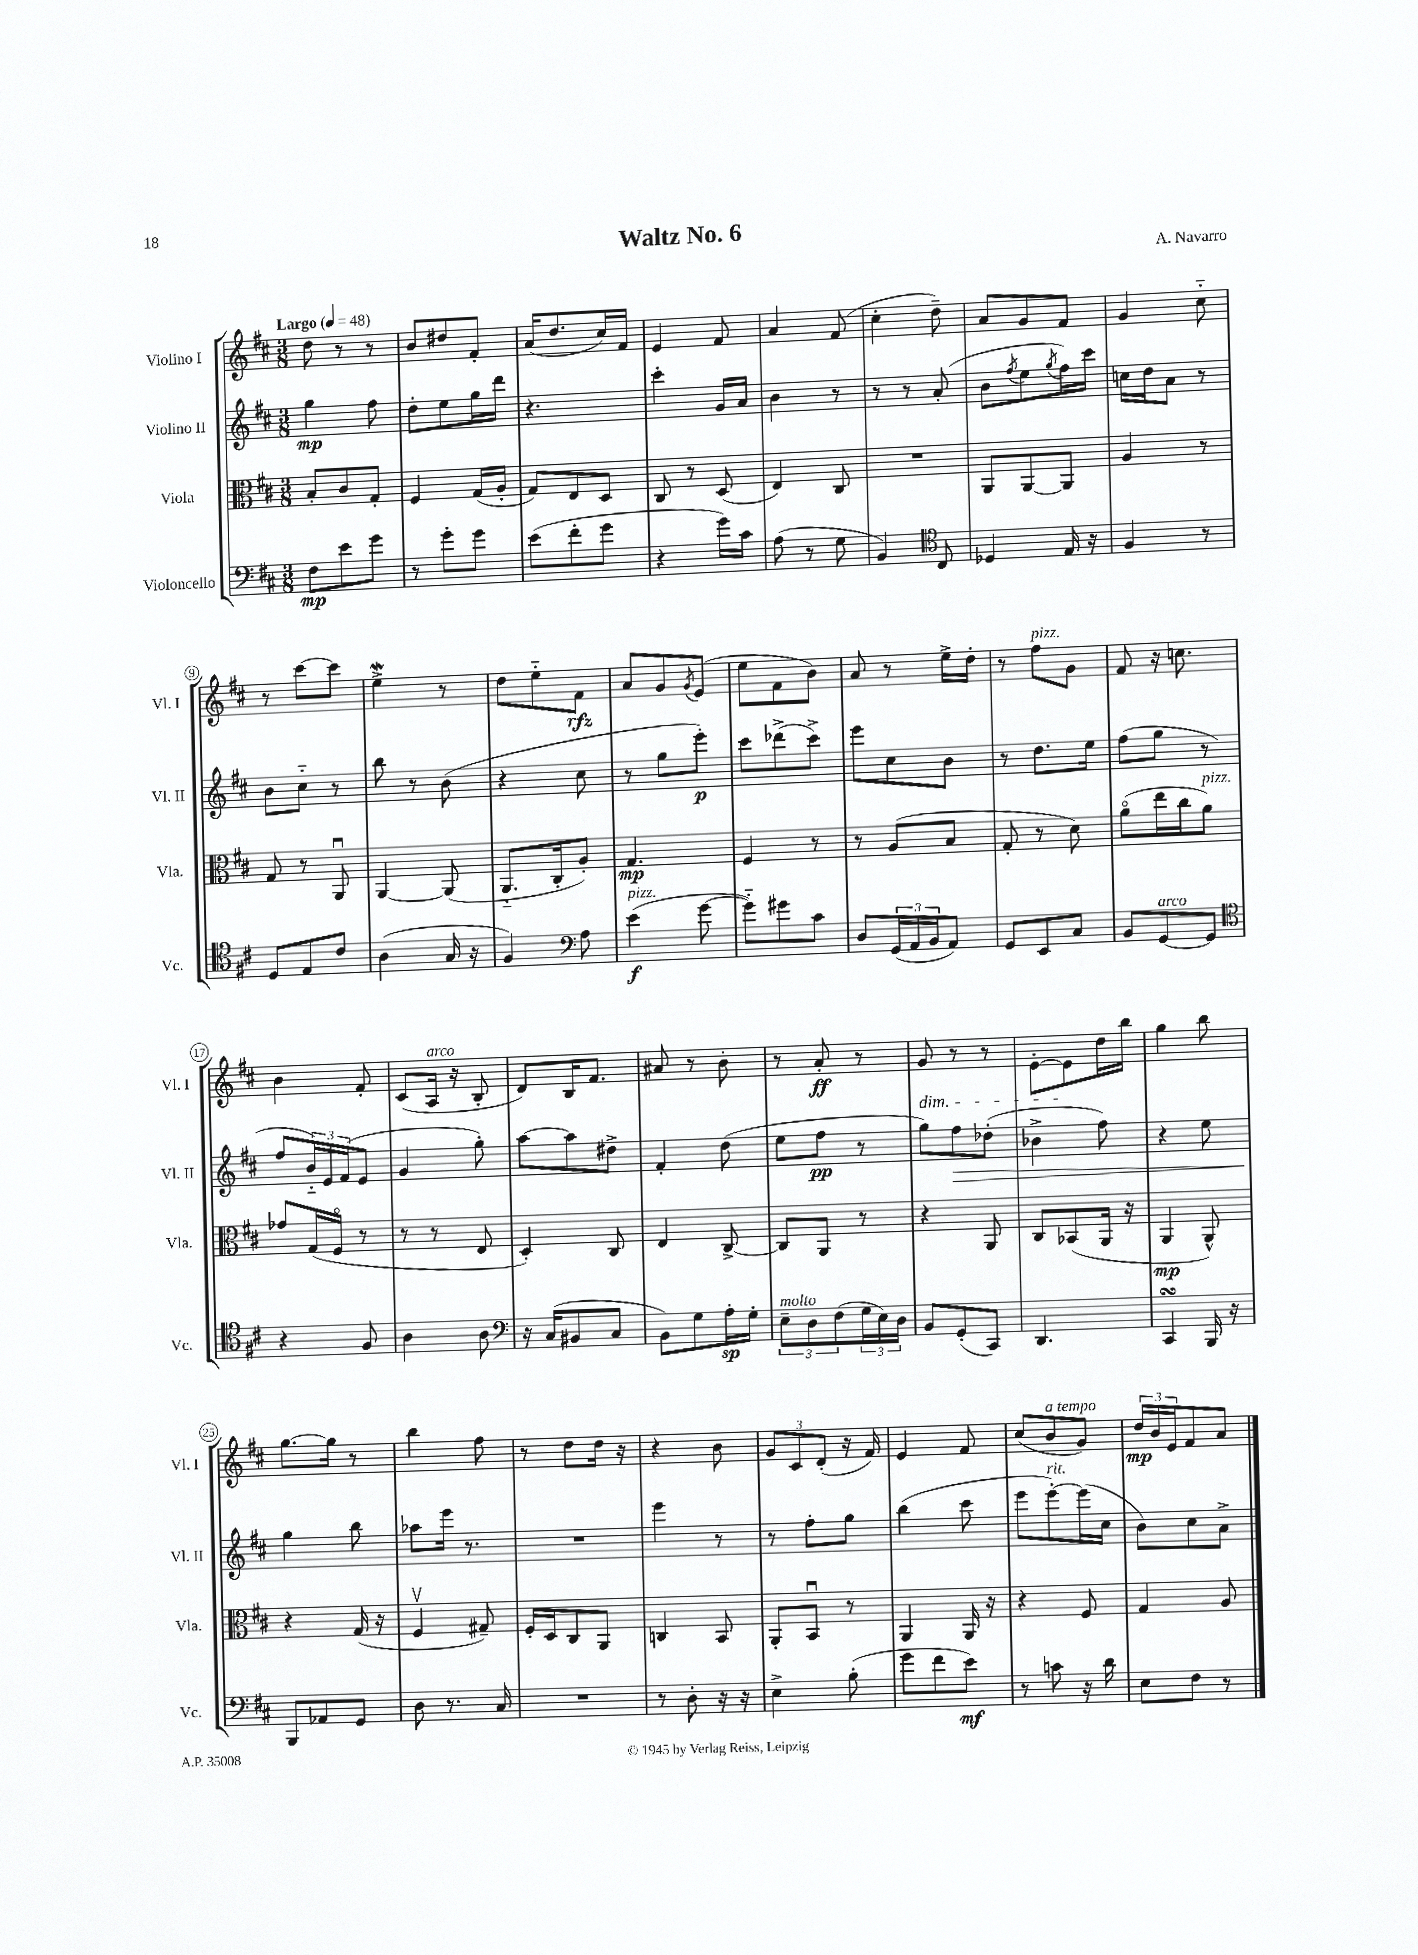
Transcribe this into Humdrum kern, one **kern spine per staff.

**kern	**kern	**kern	**kern
*staff4	*staff3	*staff2	*staff1
*clefF4	*clefC3	*clefG2	*clefG2
*k[f#c#]	*k[f#c#]	*k[f#c#]	*k[f#c#]
*M3/8	*M3/8	*M3/8	*M3/8
*MM48	*MM48	*MM48	*MM48
8F#	8B'	4gg	8dd
8e	8c#	.	8r
8g	8G'	8ff#	8r
=	=	=	=
8r	4F#	8dd'	8b
8g'	.	8ee	8dd#
8g	(16G	16gg	8f#'
.	16A'	16ddd	.
=	=	=	=
(8e	8G)	4.r	(16a
.	.	.	8.dd
8f#'	8E	.	.
8g	8D	.	16cc#)
.	.	.	16f#
=	=	=	=
4r	8C#	4ccc#'	4e
.	8r	.	.
16g)	(8D	16g	8f#
16c#	.	16a	.
=	=	=	=
(8A	4E)	4b	4a
8r	.	.	.
8G	8C#	8r	(8f#
=	=	=	=
4BB)	4.r	8r	4cc#'
.	.	8r	.
*clefC4	*	*	*
8C#	.	(8a'	8dd~)
=	=	=	=
4D-	8AA	8b	8a
.	.	8qff#	.
.	[8AA	8ee	8g
.	.	8qgg	.
16E	8AA]	16ff#)	8f#
16r	.	16ccc#	.
=	=	=	=
4F#	4A	16cc	4g
.	.	16dd	.
.	.	8a	.
8r	8r	8r	8cc#'~
=	=	=	=
8D	8G	8b	8r
8E	8r	8cc#'~	[8ccc#
8c#	8AAu	8r	8ccc#]
=	=	=	=
(4A	[4AA	8bb	4ee^
.	.	8r	.
16G	(8AA]	(8b	8r
16r	.	.	.
=	=	=	=
4F#)	8.AA'~	4r	8dd
.	.	.	8ee'~
.	16C#'	.	.
*clefF4	*	*	*
8A	8A')	8cc#	8f#
=	=	=	=
(4e	4.G	8r	8a
.	.	8gg	8g
.	.	.	8qg
[8g	.	8eee')	(8e
=	=	=	=
8g'~])	4F#	8ccc#	8ee
8g#	.	(8ddd-^	8f#
8c#	8r	8ccc#^)	8b)
=	=	=	=
8D	8r	8eee	8a
(24GG	(8A	8cc#	8r
24AA	.	.	.
24BB	.	.	.
8AA)	8B	8b	16ee^
.	.	.	16dd'
=	=	=	=
8GG	8G'	8r	8r
8EE	8r	8.dd	8ff#
8C#	8d)	.	8g
.	.	16ee	.
=	=	=	=
8BB	(8ao	(8ff#	8f#
[8GG	16ee	8gg	16r
.	16cc#	.	8.cc
8GG]	8a)	8r	.
=	=	=	=
*clefC4	*	*	*
4r	8g-	8ff#	4b
.	(16G	24b'~)	.
.	.	24e	.
.	16F#o	.	.
.	.	(24f#	.
8F#	8r	8e	8f#'
=	=	=	=
4A	8r	4g	(8c#
.	8r	.	16A
.	.	.	16r
8A	8E	8gg')	8B'
=	=	=	=
*clefF4	*	*	*
16r	4D')	[8aa	8d)
(16C#	.	.	.
8BB#	.	8aa]	16B
.	.	.	8.f#
8C#	8C#	8dd#^	.
=	=	=	=
8BB)	4E	4f#'	8a#
8G	.	.	8r
16A'	[8C#^	(8dd	8b'
16G'	.	.	.
=	=	=	=
12E~	8C#]	8ee	8r
12D	.	.	.
.	8AA	8ff#	8a'
(12F#	.	.	.
24G	8r	8r	8r
24E)	.	.	.
24D	.	.	.
=	=	=	=
8BB	4r	8gg)	8g
(8GG'	.	8ff#	8r
8CC#)	8AA	(8dd-'	8r
=	=	=	=
4.DD	8C#	4b-^	[8e'
.	(8BB-	.	8e]
.	16AA	8ff#)	16dd
.	16r	.	16bb
=	=	=	=
4CC#	4AA	4r	4gg
16BBB	8AA^^)	8ee	8bb
16r	.	.	.
=	=	=	=
8BBB	4r	4gg	[8.gg
8AA-	.	.	.
.	.	.	16gg]
8GG	(16G	8bb	8r
.	16r	.	.
=	=	=	=
8D	4F#v	8aa-	4bb
8.r	.	16eee	.
.	.	8.r	.
.	8G#~)	.	8ff#
16C#	.	.	.
=	=	=	=
4.r	16F#'	4.r	8r
.	16D	.	.
.	8C#	.	8dd
.	8AA	.	16dd
.	.	.	16r
=	=	=	=
8r	4C	4eee	4r
8D'	.	.	.
16r	8BB	8r	8b
16r	.	.	.
=	=	=	=
4E^	8AA'	8r	12g
.	.	.	12c#
.	8BBu	8ff#'	.
.	.	.	(12d'
(8B'	8r	8gg	16r
.	.	.	16f#)
=	=	=	=
8g	4AA	(4bb	4e
8f#	.	.	.
8e)	16AA	8ccc#	8f#
.	16r	.	.
=	=	=	=
8r	4r	8eee	(8cc#
8c	.	[8eee')	8b
16r	8F#	(16eee]	8g)
16d	.	16cc#	.
=	=	=	=
8E	4G	8b)	24dd
.	.	.	24b
.	.	.	24e
8F#	.	8cc#	8f#
8r	8A	8a^	8a
==	==	==	==
*-	*-	*-	*-
